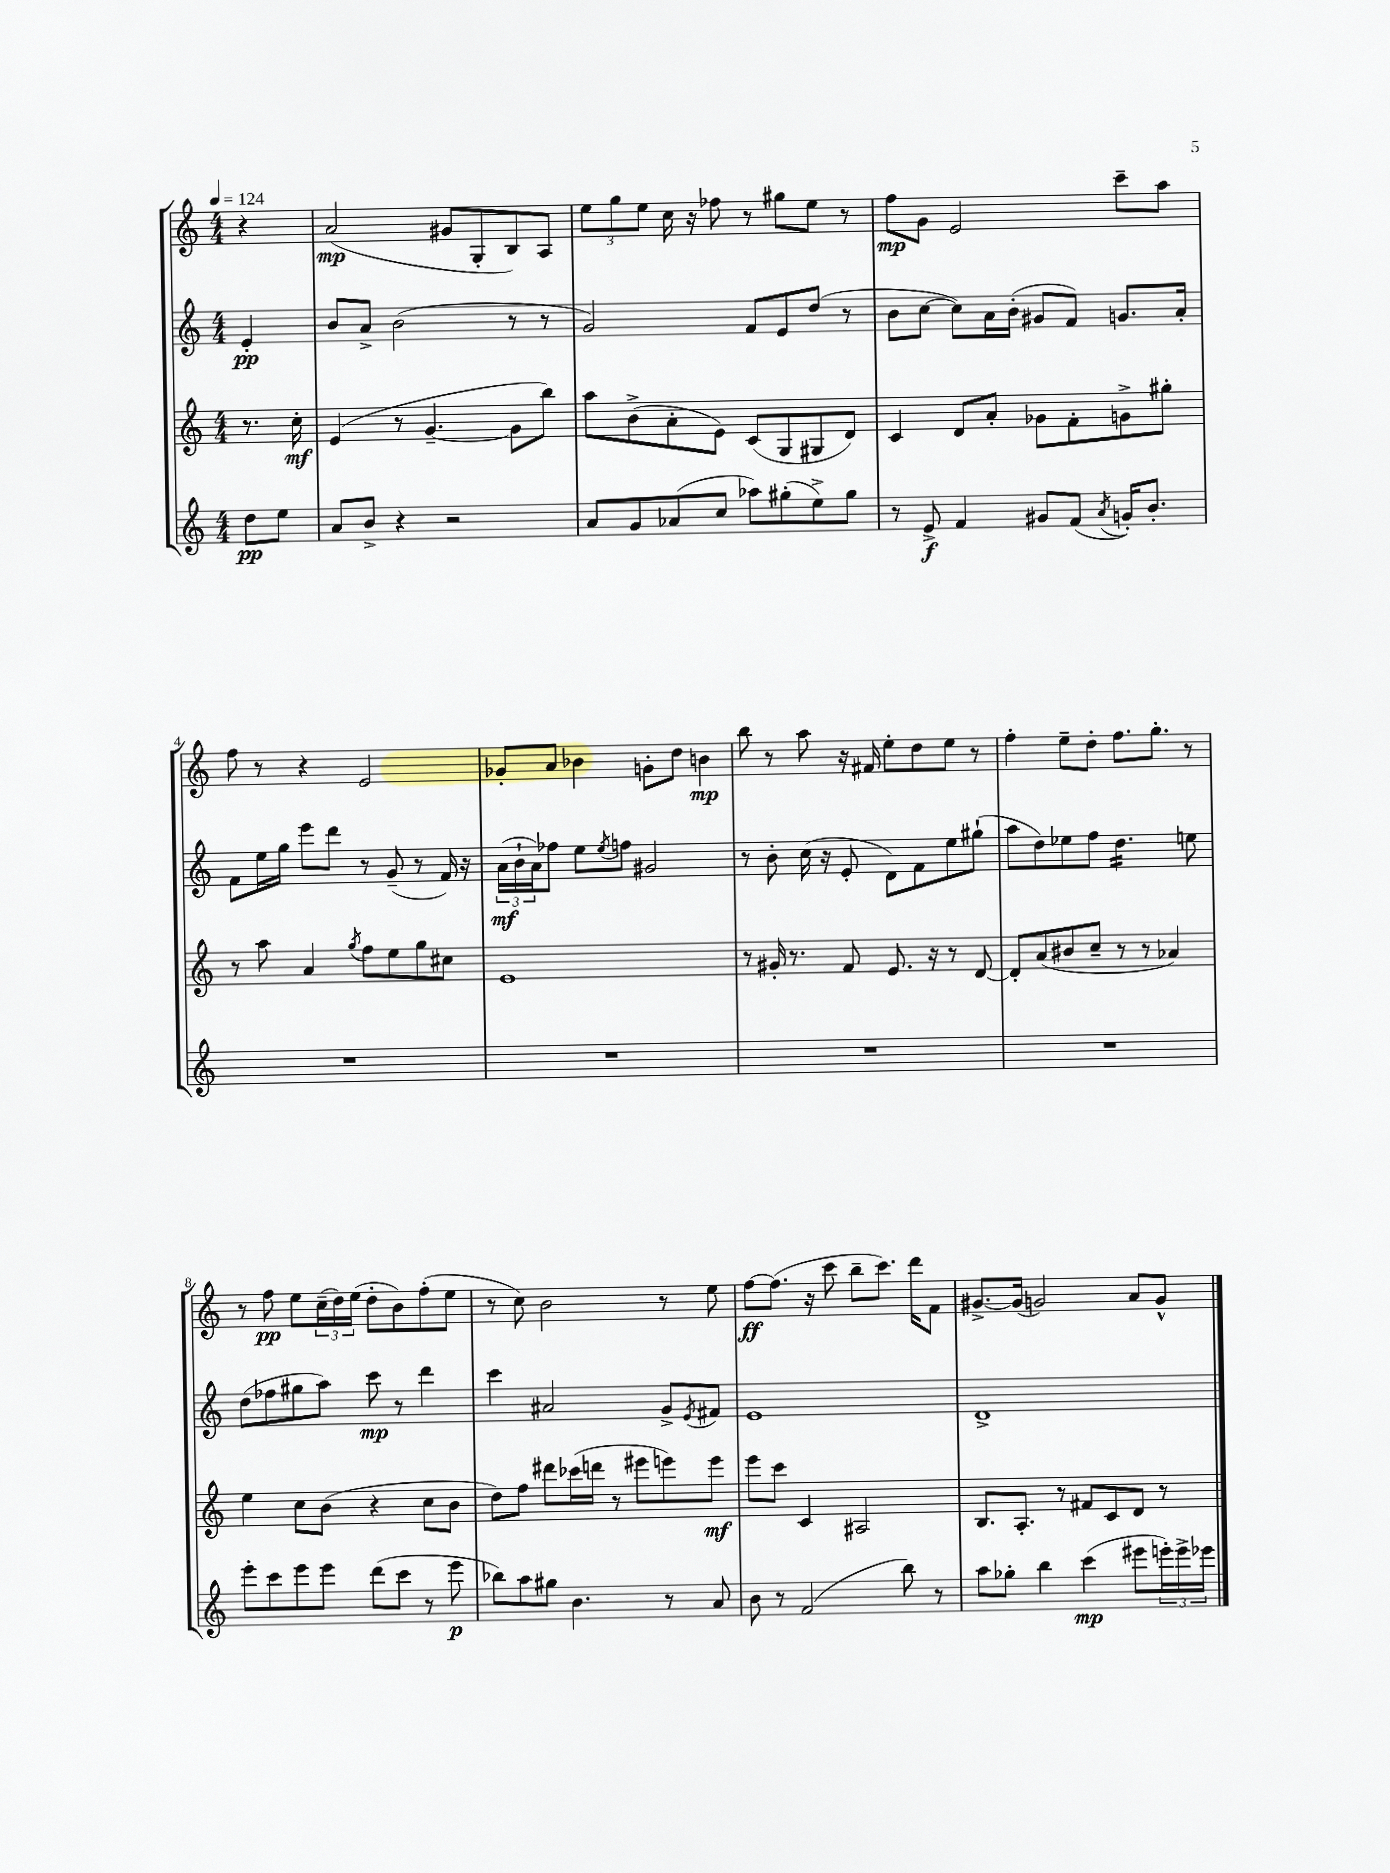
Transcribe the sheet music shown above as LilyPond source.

<<
\new StaffGroup <<
\new Staff = "s0" {
    \clef treble \key c \major \numericTimeSignature \time 4/4 \partial 4 \tempo 4 = 124
    r4 |
    a'2\mp( gis'8 g8-. b8) a8 |
    \tuplet 3/2 { e''8 g''8 e''8 } c''16 r16 fes''8 r8 gis''8 e''8 r8 |
    f''8\mp g'8 e'2 c'''8-- a''8 |
    f''8 r8 r4 e'2 |
    ges'8-. a'8 bes'4 g'8-. d''8 b'4\mp |
    b''8 r8 a''8 r16 fis'16 e''8-. d''8 e''8 r8 |
    f''4-. e''8-- d''8-. f''8. g''8.-. r8 |
    r8 f''8\pp e''8 \tuplet 3/2 { c''16--( d''16) e''16( } d''8-. b'8) f''8-.( e''8 |
    r8 c''8) b'2 r8 e''8 |
    f''8~\ff f''8.( r16 c'''8 b''8-- c'''8.) d'''16 f'8 |
    gis'8.~-> gis'16( g'2) a'8 g'8-^ \bar "|." |
}
\new Staff = "s1" {
    \clef treble \key c \major \numericTimeSignature \time 4/4 \partial 4
    e'4-.\pp |
    b'8 a'8-> b'2( r8 r8 |
    g'2) f'8 e'8 d''8( r8 |
    b'8 c''8~ c''8) a'16 b'16-.( gis'8 f'8) g'8. a'16-. |
    f'8 e''16 g''16 e'''8 d'''8 r8 g'8--( r8 f'16) r16 |
    \tuplet 3/2 { a'16\mf( b'16-! a'16) } fes''8 e''8 \acciaccatura { e''8 } f''8 gis'2 |
    r8 b'8-. c''16( r16 e'8-. d'8) f'8 e''8 gis''8-!( |
    a''8 d''8) ees''8 f''8 d''4.:16 e''8 |
    d''8( fes''8 gis''8 a''8) c'''8\mp r8 d'''4 |
    c'''4 ais'2 g'8-> \acciaccatura { e'8 } fis'8 |
    e'1 |
    d'1-> \bar "|." |
}
\new Staff = "s2" {
    \clef treble \key c \major \numericTimeSignature \time 4/4 \partial 4
    r8. c''16-.\mf |
    e'4( r8 g'4.~-- g'8 b''8) |
    a''8 b'8->( a'8-. e'8) c'8( g8 gis8 d'8) |
    c'4 d'8 a'8-. ges'8 f'8-. g'8-> gis''8-. |
    r8 a''8 a'4 \acciaccatura { g''8 } f''8 e''8 g''8 cis''8 |
    e'1 |
    r8 gis'16-. r8. f'8 e'8. r16 r8 d'8~ |
    d'8-. a'8( bis'8 c''8-- r8 r8 aes'4) |
    e''4 c''8 b'8( r4 c''8 b'8 |
    d''8) f''8 dis'''8 ces'''16( d'''16 r8 eis'''8 e'''8) e'''8\mf |
    e'''8 c'''8 c'4 ais2 |
    b8. a8.-. r8 fis'8 c'8 d'8 r8 \bar "|." |
}
\new Staff = "s3" {
    \clef treble \key c \major \numericTimeSignature \time 4/4 \partial 4
    d''8\pp e''8 |
    a'8 b'8-> r4 r2 |
    a'8 g'8 aes'8( c''8 aes''8) gis''8-.( e''8->) gis''8 |
    r8 e'8->\f f'4 gis'8 f'8( \acciaccatura { a'8 } g'16-.) b'8.-. |
    R1 |
    R1 |
    R1 |
    R1 |
    e'''8-. c'''8 e'''8 e'''8 d'''8( c'''8 r8 e'''8\p |
    bes''8) a''8 gis''8 b'4. r8 a'8 |
    b'8 r8 f'2( b''8) r8 |
    a''8 ges''8-. b''4 c'''4\mp( eis'''8 \tuplet 3/2 { e'''16-.) e'''16-> ees'''16 } \bar "|." |
}
>>
>>
